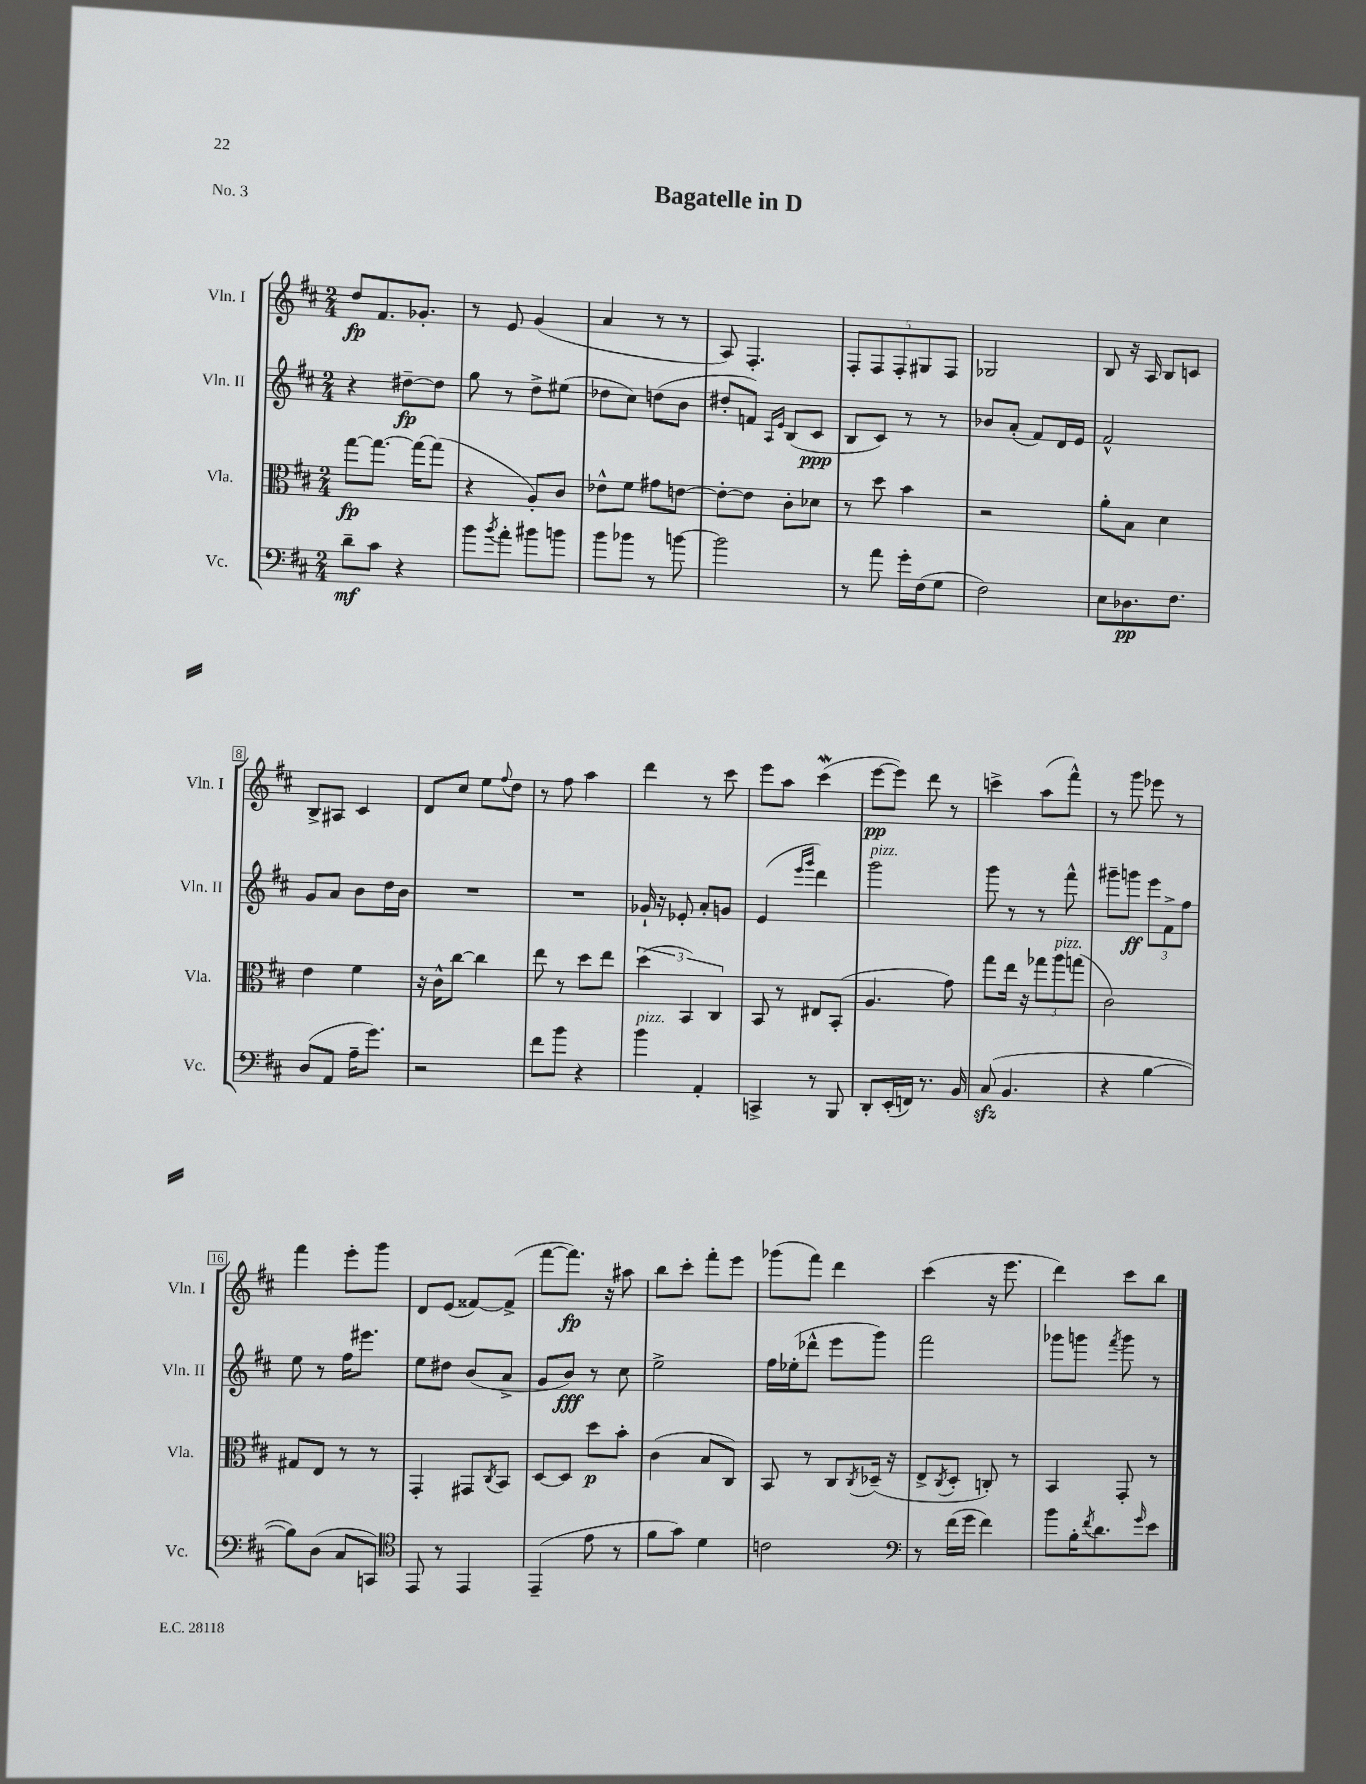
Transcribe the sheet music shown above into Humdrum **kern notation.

**kern	**dynam	**kern	**dynam	**kern	**dynam	**kern	**dynam
*part4	*part4	*part3	*part3	*part2	*part2	*part1	*part1
*staff4	*staff4	*staff3	*staff3	*staff2	*staff2	*staff1	*staff1
*I"Vc.	*	*I"Vla.	*	*I"Vln. II	*	*I"Vln. I	*
*I'Vc.	*	*I'Vla.	*	*I'Vln. II	*	*I'Vln. I	*
*clefF4	*	*clefC3	*	*clefG2	*	*clefG2	*
*k[f#c#]	*	*k[f#c#]	*	*k[f#c#]	*	*k[f#c#]	*
*M2/4	*	*M2/4	*	*M2/4	*	*M2/4	*
=1	=1	=1	=1	=1	=1	=1	=1
8d~\L	mf	[8gg\L	fp	4r	.	8dd/L	fp
8c#\J	.	8.gg\J_	.	.	.	8.f#/	.
4r	.	.	.	[8dd#X~\L	fp	.	.
.	.	16gg\KL_	.	.	.	8.g-X'/J	.
.	.	(8gg\J]	.	8dd#\J]	.	.	.
=2	=2	=2	=2	=2	=2	=2	=2
8b\L	.	4r	.	8gg\	.	8r	.
8qb/	.	.	.	.	.	.	.
8a'\J	.	.	.	8r	.	8e/	.
8b#X\L	.	8A'/L)	.	8dd^\L	.	(4g/	.
8bn\J	.	8c#/J	.	(8ee#X\J	.	.	.
=3	=3	=3	=3	=3	=3	=3	=3
8b\L	.	8e-X^^\L	.	8dd-X\L	.	4a/	.
8b-X\J	.	8f#\J	.	8cc#\J)	.	.	.
8r	.	8g#X\L	.	(8ddn\L	.	8r	.
[8bn\	.	[8en\J	.	8b\J	.	8r	.
=4	=4	=4	=4	=4	=4	=4	=4
2b\]	.	8e'\L_	.	8dd#X'/L	.	8A/)	.
.	.	8e\J]	.	8fn/J)	.	4.F#'/	.
.	.	.	.	16qqA/LL	.	.	.
.	.	.	.	16qqe/JJ	.	.	.
.	.	8c#'\L	.	(8B/L	.	.	.
.	.	8d-X\J	.	8c#/J	ppp	.	.
=5	=5	=5	=5	=5	=5	=5	=5
8r	.	8r	.	8B/L	.	10F#'/L	.
.	.	.	.	.	.	10F#/	.
8a\	.	8dd\	.	8c#/J)	.	.	.
.	.	.	.	.	.	10F#'/	.
16g'\LL	.	4b\	.	8r	.	.	.
.	.	.	.	.	.	10G#X/	.
(16F#\J	.	.	.	.	.	.	.
8G\J	.	.	.	8r	.	.	.
.	.	.	.	.	.	10F#/J	.
=6	=6	=6	=6	=6	=6	=6	=6
2F#\)	.	2r	.	8b-X/L	.	2G-X/	.
.	.	.	.	(8a'/J	.	.	.
.	.	.	.	8f#/L)	.	.	.
.	.	.	.	16d/L	.	.	.
.	.	.	.	16e/JJ	.	.	.
=7	=7	=7	=7	=7	=7	=7	=7
8E\L	.	8a'\L	.	2f#^^/	.	8B/	.
8.D-X\	pp	8B\J	.	.	.	16r	.
.	.	.	.	.	.	16A/	.
.	.	4d\	.	.	.	8B/L	.
8.F#\J	.	.	.	.	.	.	.
.	.	.	.	.	.	8cn/J	.
!!LO:LB:g=z
=8	=8	=8	=8	=8	=8	=8	=8
(8D/L	.	4e\	.	8g/L	.	8B^/L	.
8AA/J	.	.	.	8a/J	.	8A#X/J	.
16A~\KL	.	4f#\	.	8b\L	.	4c#/	.
8.g\J)	.	.	.	.	.	.	.
.	.	.	.	16dd\L	.	.	.
.	.	.	.	16b\JJ	.	.	.
=9	=9	=9	=9	=9	=9	=9	=9
2r	.	16r	.	2r	.	8d/L	.
.	.	16c#^^\KL	.	.	.	.	.
.	.	[8cc#\J	.	.	.	8cc#/J	.
.	.	4cc#\]	.	.	.	8ee\L	.
.	.	.	.	.	.	8qqff#/	.
.	.	.	.	.	.	8dd\J	.
=10	=10	=10	=10	=10	=10	=10	=10
8f#\L	.	8ee\	.	2r	.	8r	.
8b\J	.	8r	.	.	.	8ff#\	.
4r	.	8dd\L	.	.	.	4aa\	.
.	.	8ee\J	.	.	.	.	.
=11	=11	=11	=11	=11	=11	=11	=11
!LO:TX:a:i:t=pizz.	!	!	!	!	!	!	!
4b\	.	(6dd\	.	16g-X`/	.	4ddd\	.
.	.	.	.	16r	.	.	.
.	.	.	.	8e-X'/	.	.	.
.	.	6BB/)	.	.	.	.	.
4AA'/	.	.	.	8a'/L	.	8r	.
.	.	6C#/	.	.	.	.	.
.	.	.	.	8gn/J	.	8ccc#\	.
=12	=12	=12	=12	=12	=12	=12	=12
4CCn^/	.	8BB/	.	(4e/	.	8eee\L	.
.	.	8r	.	.	.	8aa\J	.
.	.	.	.	16qqeee/LL	.	.	.
.	.	.	.	16qqggg/JJ	.	.	.
8r	.	8E#X/L	.	4ddd\)	.	(4ccc#W\	.
8BBB/	.	(8BB'/J	.	.	.	.	.
=13	=13	=13	=13	=13	=13	=13	=13
!	!	!	!	!LO:TX:a:i:t=pizz.	!	!	!
8DD'/L	.	4.A/	.	2ggg\	.	[8eee\L	pp
(16EE'/L	.	.	.	.	.	8eee\J])	.
16FFn/JJ)	.	.	.	.	.	.	.
8.r	.	.	.	.	.	8ddd\	.
.	.	8g\)	.	.	.	8r	.
16BB/	.	.	.	.	.	.	.
=14	=14	=14	=14	=14	=14	=14	=14
(8C#zz/	.	8gg\L	.	8ggg\	.	4cccn^\	.
4.BB/	.	16ee\Jk	.	8r	.	.	.
.	.	16r	.	.	.	.	.
.	.	12gg-X\L	.	8r	.	(8aa\L	.
!	!	!LO:TX:a:i:t=pizz.	!	!	!	!	!
.	.	12aa\	.	.	.	.	.
.	.	.	.	8fff#^^\	.	8fff#^^\J)	.
.	.	(12ggn\J	.	.	.	.	.
=15	=15	=15	=15	=15	=15	=15	=15
4r	.	2c#\)	.	8ggg#X~\L	.	8r	.
.	.	.	.	8gggn\J	ff	8ggg\	.
[4B\	.	.	.	12eee\L	.	8eee-X\	.
.	.	.	.	12f#^\	.	.	.
.	.	.	.	.	.	8r	.
.	.	.	.	12ff#\J	.	.	.
!!LO:LB:g=z
=16	=16	=16	=16	=16	=16	=16	=16
8B\L])	.	8G#X/L	.	8ee\	.	4fff#\	.
(8D\J	.	8E/J	.	8r	.	.	.
8C#/L	.	8r	.	16ff#\KL	.	8eee'\L	.
.	.	.	.	8.eee#X\J	.	.	.
8CCn/J)	.	8r	.	.	.	8ggg\J	.
=17	=17	=17	=17	=17	=17	=17	=17
*clefC4	*	*	*	*	*	*	*
8EE/	.	4GG'/	.	8ee\L	.	8d/L	.
8r	.	.	.	8dd#X\J	.	(8e/J	.
4EE/	.	8GG#X/L	.	(8b/L	.	[8f##X/L)	.
.	.	8qC#/	.	.	.	.	.
.	.	8BB/J	.	8a^/J	.	(8f##^/J]	.
=18	=18	=18	=18	=18	=18	=18	=18
(4EE~/	.	[8D/L	.	8g/L	.	[8fff#\L	.
.	.	8D/J]	.	8b/J)	fff	8.fff#\J])	fp
8e\	.	8dd\L	p	8r	.	.	.
.	.	.	.	.	.	16r	.
8r	.	8b'\J	.	8cc#\	.	8aa#X\	.
=19	=19	=19	=19	=19	=19	=19	=19
8f#\L	.	(4c#\	.	2ee^\	.	8bb\L	.
8g\J)	.	.	.	.	.	8ccc#'\J	.
4d\	.	8B/L	.	.	.	8fff#'\L	.
.	.	8C#/J)	.	.	.	8eee\J	.
=20	=20	=20	=20	=20	=20	=20	=20
2cn\	.	8BB/	.	16ff#\LL	.	(8ggg-X\L	.
.	.	.	.	(16ee-X'\J	.	.	.
.	.	8r	.	8ddd-X^^\J	.	8fff#\J)	.
.	.	8C#/L	.	8eee\L	.	4ddd\	.
.	.	8qC#/	.	.	.	.	.
.	.	(16D-X~/Jk	.	8ggg\J)	.	.	.
.	.	16r	.	.	.	.	.
=21	=21	=21	=21	=21	=21	=21	=21
*clefF4	*	*	*	*	*	*	*
8r	.	8E^/L	.	2fff#\	.	(4ccc#\	.
.	.	8qC#/	.	.	.	.	.
(16f#\LL	.	8D'/J	.	.	.	.	.
16g\JJ	.	.	.	.	.	.	.
4f#\)	.	8Cn'/)	.	.	.	16r	.
.	.	.	.	.	.	8.eee\	.
.	.	8r	.	.	.	.	.
=22	=22	=22	=22	=22	=22	=22	=22
8b\L	.	4BB/	.	8ggg-X\L	.	4ddd\)	.
16B'\K	.	.	.	8gggn\J	.	.	.
8qf#/	.	.	.	.	.	.	.
8.d\	.	.	.	.	.	.	.
.	.	.	.	8qfff#/	.	.	.
.	.	8GG'/	.	8ggg\	.	8ccc#\L	.
16qqg/	.	.	.	.	.	.	.
8e\J	.	8r	.	8r	.	8bb\J	.
==	==	==	==	==	==	==	==
*-	*-	*-	*-	*-	*-	*-	*-
